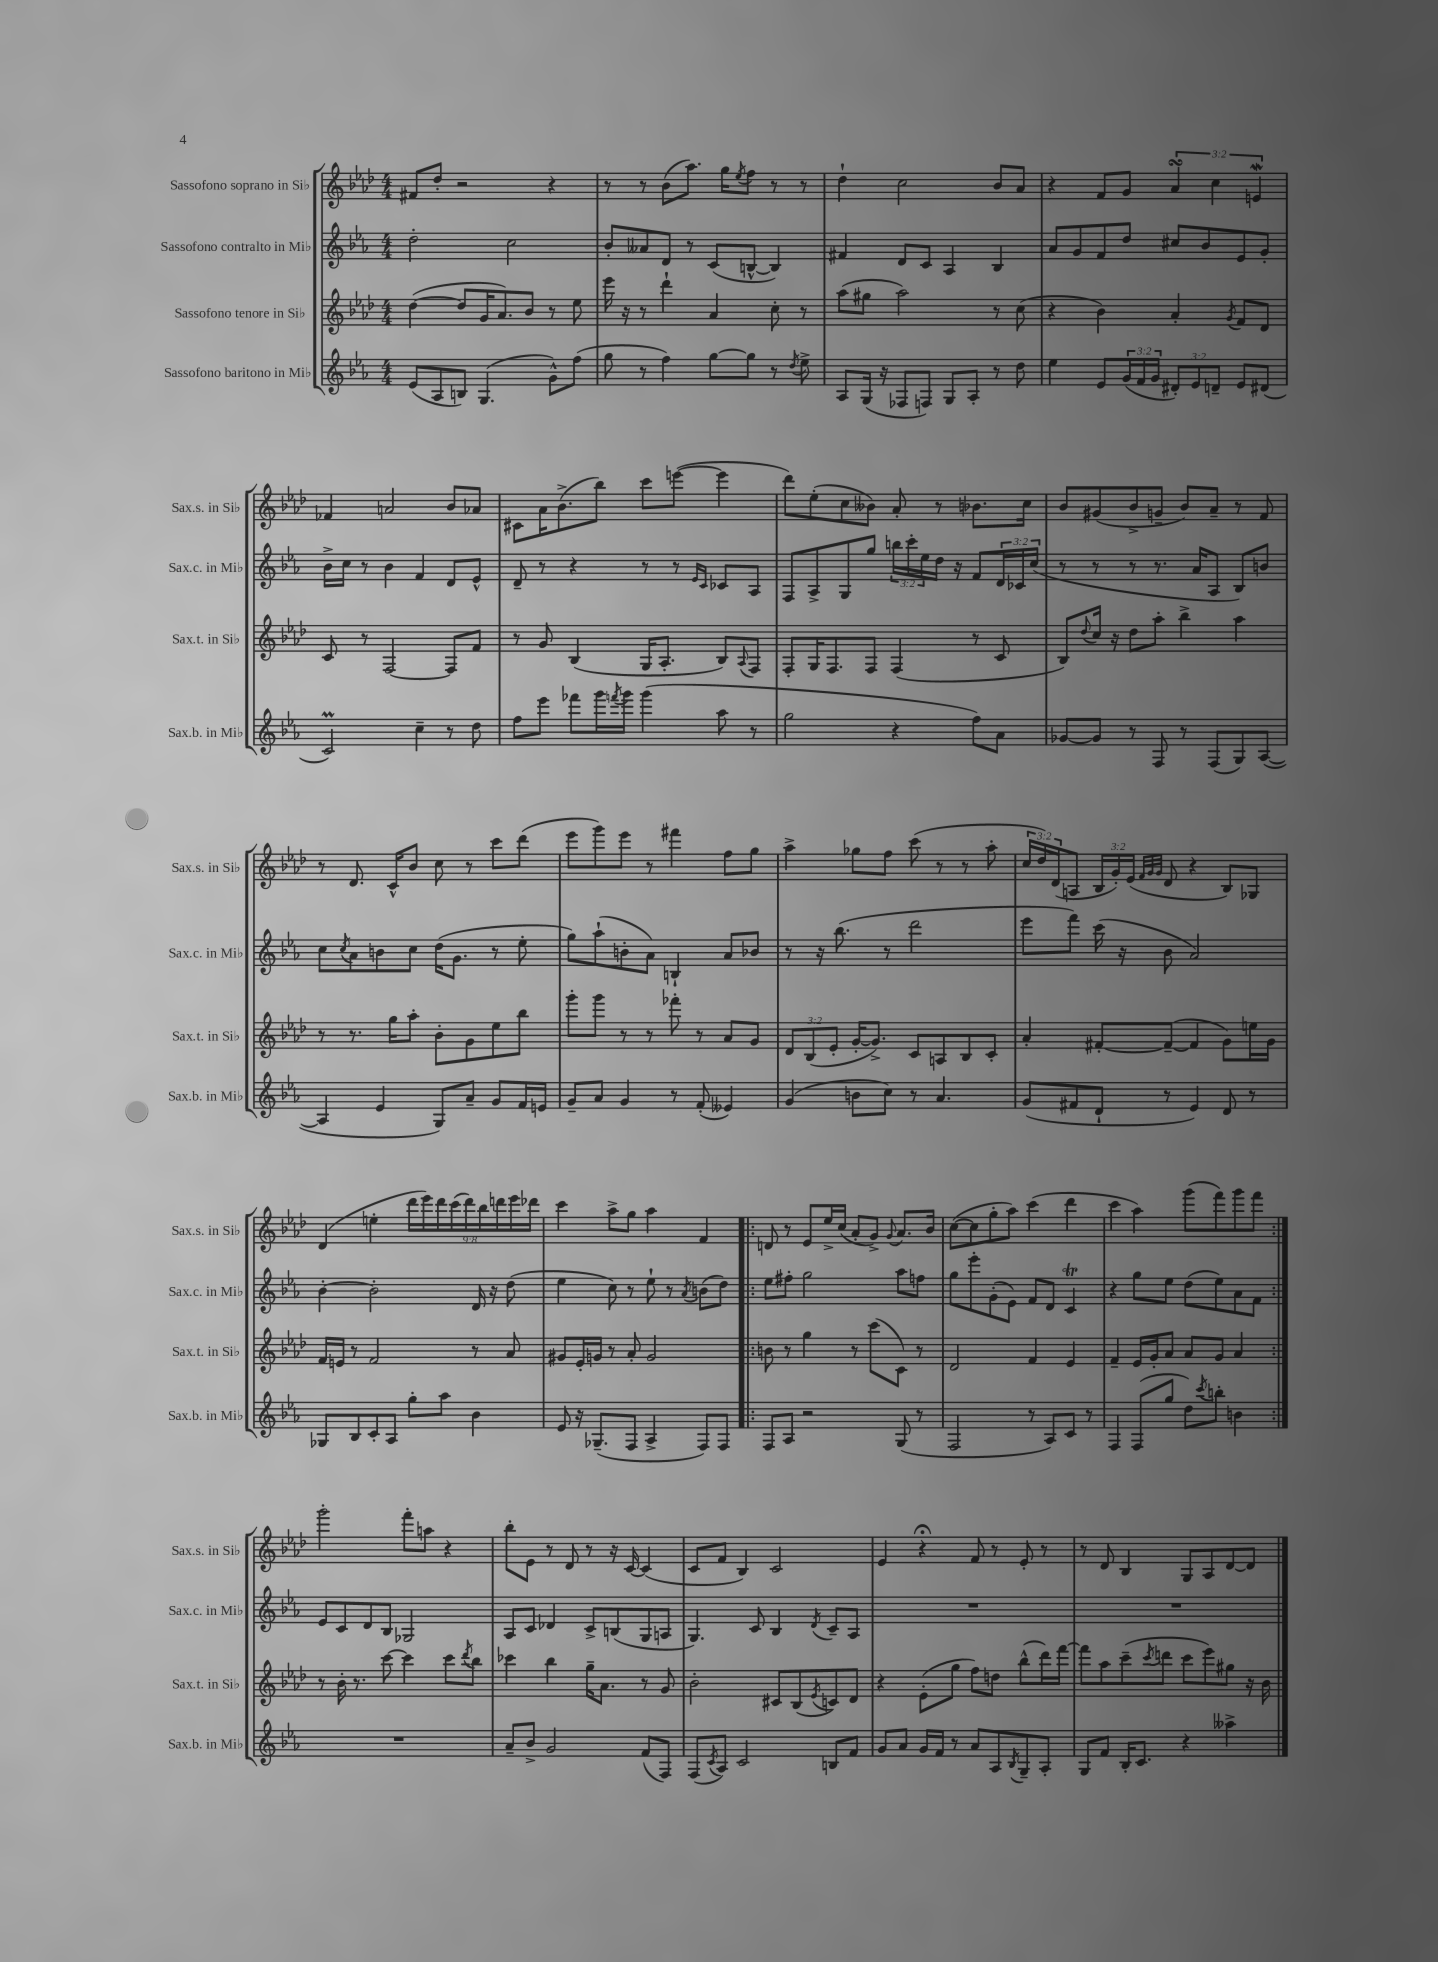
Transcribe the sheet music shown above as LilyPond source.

<<
\new StaffGroup <<
\new Staff = "s0" \with { instrumentName = "Sassofono soprano in Sib" shortInstrumentName = "Sax.s. in Sib" } {
    \clef treble \key aes \major \numericTimeSignature \time 4/4 \override Staff.TupletNumber.text = #tuplet-number::calc-fraction-text
    fis'8 des''8-. r2 r4 |
    r8 r8 bes'8( aes''8.) g''16 \acciaccatura { ees''8 } f''8 r8 r8 |
    des''4-! c''2 bes'8 aes'8 |
    r4 f'8 g'8 \tuplet 3/2 { aes'4\turn c''4 e'4\mordent } |
    fes'4 a'2 bes'8 aes'8 |
    cis'8 aes'16 bes'8.->( bes''8) c'''8 e'''8~( e'''4 |
    des'''8) ees''8-.( c''8 beses'8) aes'8-. r8 bes'8. c''16 |
    bes'8 gis'8( bes'8-> g'8-- bes'8) aes'8-- r8 f'8 |
    r8 des'8. c'16-^ bes'8 c''8 r8 c'''8 des'''8( |
    ees'''8 g'''8) ees'''8 r8 fis'''4 f''8 g''8 |
    aes''4-> ges''8 f''8 c'''8( r8 r8 aes''8-. |
    \tuplet 3/2 { c''16 des''16) des'16( } a8 \tuplet 3/2 { bes16 g'16-.) ees'16( } \grace { f'32 g'32 g'32 } des'8 r4 bes8) ges8 |
    des'4( e''4-. \tuplet 9/8 { des'''16 ees'''16) des'''16 c'''16( des'''16) bes''16 d'''16 ees'''16 des'''16 } |
    c'''4 aes''8-> g''8 aes''4 f'4 |
    \repeat volta 2 { d'8 r8 ees'8 ees''16-> c''16( aes'8-. g'8->) \appoggiatura { g'8 } aes'8. bes'16 |
    c''8~( c''8 g''8-. aes''8) c'''4( des'''4 |
    c'''4 aes''4) g'''8( f'''8) g'''8 f'''8 | }
    g'''2-. f'''8-. a''8 r4 |
    bes''8-. ees'8 r8 des'8 r8 r16 c'16~ c'4( |
    c'8 f'8 bes4) c'2 |
    ees'4 r4\fermata f'8 r8 ees'8-. r8 |
    r8 des'8 bes4 g8 aes8 des'8~ des'8 \bar "|." |
}
\new Staff = "s1" \with { instrumentName = "Sassofono contralto in Mib" shortInstrumentName = "Sax.c. in Mib" } {
    \clef treble \key ees \major \numericTimeSignature \time 4/4 \override Staff.TupletNumber.text = #tuplet-number::calc-fraction-text
    d''2-. c''2 |
    bes'8-. aeses'8 d'8 r8 c'8( b8~-^ b4) |
    fis'4 d'8 c'8 aes4 bes4 |
    aes'8 g'8 f'8 d''8 cis''8 bes'8 ees'8 g'8-. |
    bes'16-> c''16 r8 bes'4 f'4 d'8 ees'8-^ |
    d'8-- r8 r4 r8 r8 \grace { ees'16 c'16 } ces'8 aes8 |
    f8 aes8-> g8 g''8 \tuplet 3/2 { b''16 c'''16-. ees''16 } d''16 r16 f'8 \tuplet 3/2 { d'16 ces'16 c''16( } |
    r8 r8 r8 r8. aes'16 aes8 bes8) b'8 |
    c''8 \acciaccatura { c''8 } aes'8 b'8 c''8 d''16( g'8. r8 ees''8-. |
    g''8) aes''8-!( b'8-. aes'8) b4-! aes'8 bes'8 |
    r8 r16 bes''8.( r8 d'''2 |
    ees'''8 f'''8) c'''16( r16 bes'8 aes'2) |
    bes'4~-. bes'2-. d'16 r16 d''8( |
    ees''4 c''8) r8 ees''8-! r8 \acciaccatura { aes'8 } b'8( d''8) |
    \repeat volta 2 { ees''8 fis''8-. g''2 aes''8 f''8 |
    g''8 ees'''8-. g'8-.( ees'8) f'8 d'8 c'4\trill |
    r4 g''8 ees''8 d''8( ees''8) aes'8 f'8 | }
    ees'8 c'8 d'8 bes8 ges2 |
    aes8 c'8 des'4 c'8-> b8( g8 a8 |
    g4.) c'8 bes4 \acciaccatura { d'8 } c'8-- aes8 |
    R1 |
    R1 \bar "|." |
}
\new Staff = "s2" \with { instrumentName = "Sassofono tenore in Sib" shortInstrumentName = "Sax.t. in Sib" } {
    \clef treble \key aes \major \numericTimeSignature \time 4/4 \override Staff.TupletNumber.text = #tuplet-number::calc-fraction-text
    des''4~( des''8 g'16 aes'8.) bes'8 r8 ees''8 |
    ees'''16 r16 r8 des'''4-! aes'4 c''8-. r8 |
    aes''8( gis''8 aes''2) r8 c''8( |
    r4 bes'4) aes'4-. \acciaccatura { g'8 } f'8 des'8 |
    c'8 r8 f2~ f8 f'8 |
    r8 g'8 bes4( g16 aes8.-. bes8) \appoggiatura { aes8 } f8 |
    f8-. g16 f8. f8 f4( r8 c'8 |
    bes8) \appoggiatura { des''8 } c''16 r16 des''8 aes''8-. bes''4-> aes''4 |
    r8 r8. g''16 aes''8-. bes'8-. g'8 ees''8 bes''8 |
    g'''8-. g'''8 r8 r8 fes'''8-. r8 aes'8 g'8 |
    \tuplet 3/2 { des'8 bes8( ees'8-. } g'16~-. g'8.->) c'8 a8 bes8 c'8-. |
    aes'4-. fis'8~-. fis'8~--( fis'4 g'8) e''16 g'16 |
    f'16 e'16 r8 f'2 r8 aes'8 |
    gis'8 ees'16-. g'16 r8 aes'8-. g'2 |
    \repeat volta 2 { b'8 r8 g''4 r8 c'''8( c'8) r8 |
    des'2 f'4 ees'4 |
    f'4-- ees'16 g'16-. aes'8 aes'8 g'8 aes'4 | }
    r8 bes'16-. r8. c'''8~ c'''4 c'''8 \acciaccatura { des'''8 } bes''8 |
    ces'''4 bes''4 g''16-- aes'8. r8 g'8 |
    bes'2-. cis'8 bes8( \acciaccatura { ees'8 } c'8) des'8 |
    r4 ees'8-.( g''8 f''8) d''8 bes''8-^( des'''16) f'''16~ |
    f'''8 aes''8 c'''8--( \acciaccatura { c'''8 } d'''8 c'''8 ees'''8) gis''8 r16 bes'16 \bar "|." |
}
\new Staff = "s3" \with { instrumentName = "Sassofono baritono in Mib" shortInstrumentName = "Sax.b. in Mib" } {
    \clef treble \key ees \major \numericTimeSignature \time 4/4 \override Staff.TupletNumber.text = #tuplet-number::calc-fraction-text
    ees'8( aes8 b8) g4.( g'8-^) f''8( |
    g''8 r8 f''4) g''8~ g''8 r8 \acciaccatura { d''8 } ees''8-> |
    aes8 g16( r16 fes8 f8) g8 aes8-. r8 d''8 |
    ees''4 ees'8 \tuplet 3/2 { g'16( f'16 g'16 } \tuplet 3/2 { dis'8-.) ees'8 d'8-- } ees'8 dis'8( |
    c'2\prall) c''4-- r8 d''8 |
    f''8 ees'''8 fes'''8 g'''16 \acciaccatura { f'''8 } g'''16 g'''4( aes''8 r8 |
    g''2 r4 f''8) aes'8 |
    ges'8~ ges'8 r8 f8 r8 f8( g8) aes8~( |
    aes4 ees'4 g8) aes'8-- g'8 f'16 e'16 |
    g'8-- aes'8 g'4 r8 f'8-.( eeses'4) |
    g'4( b'8 c''8) r8 aes'4. |
    g'8( fis'8 d'8-! r8 ees'4) d'8 r8 |
    ges8 bes8 c'8-. aes8 g''8-. aes''8 bes'4 |
    ees'8 r16 ges8.--( f8 aes4-> f8) f8 |
    \repeat volta 2 { f8 aes8 r2 g8( r8 |
    f2 r8 aes8) c'8 r8 |
    f4 f8( g''8 d''8) \acciaccatura { c'''8 } b''8-. b'4 | }
    R1 |
    aes'8-- bes'8-> g'2 f'8( f8) |
    f8( \acciaccatura { c'8 } aes8) c'2 b8 f'8 |
    g'8 aes'8 g'16 f'16 r8 aes'8 aes8 \acciaccatura { bes8 } g8-- aes8-. |
    g8 f'8 bes16-. c'8. r4 aeses''4-> \bar "|." |
}
>>
>>
\layout { \context { \Score \remove "Bar_number_engraver" } }
